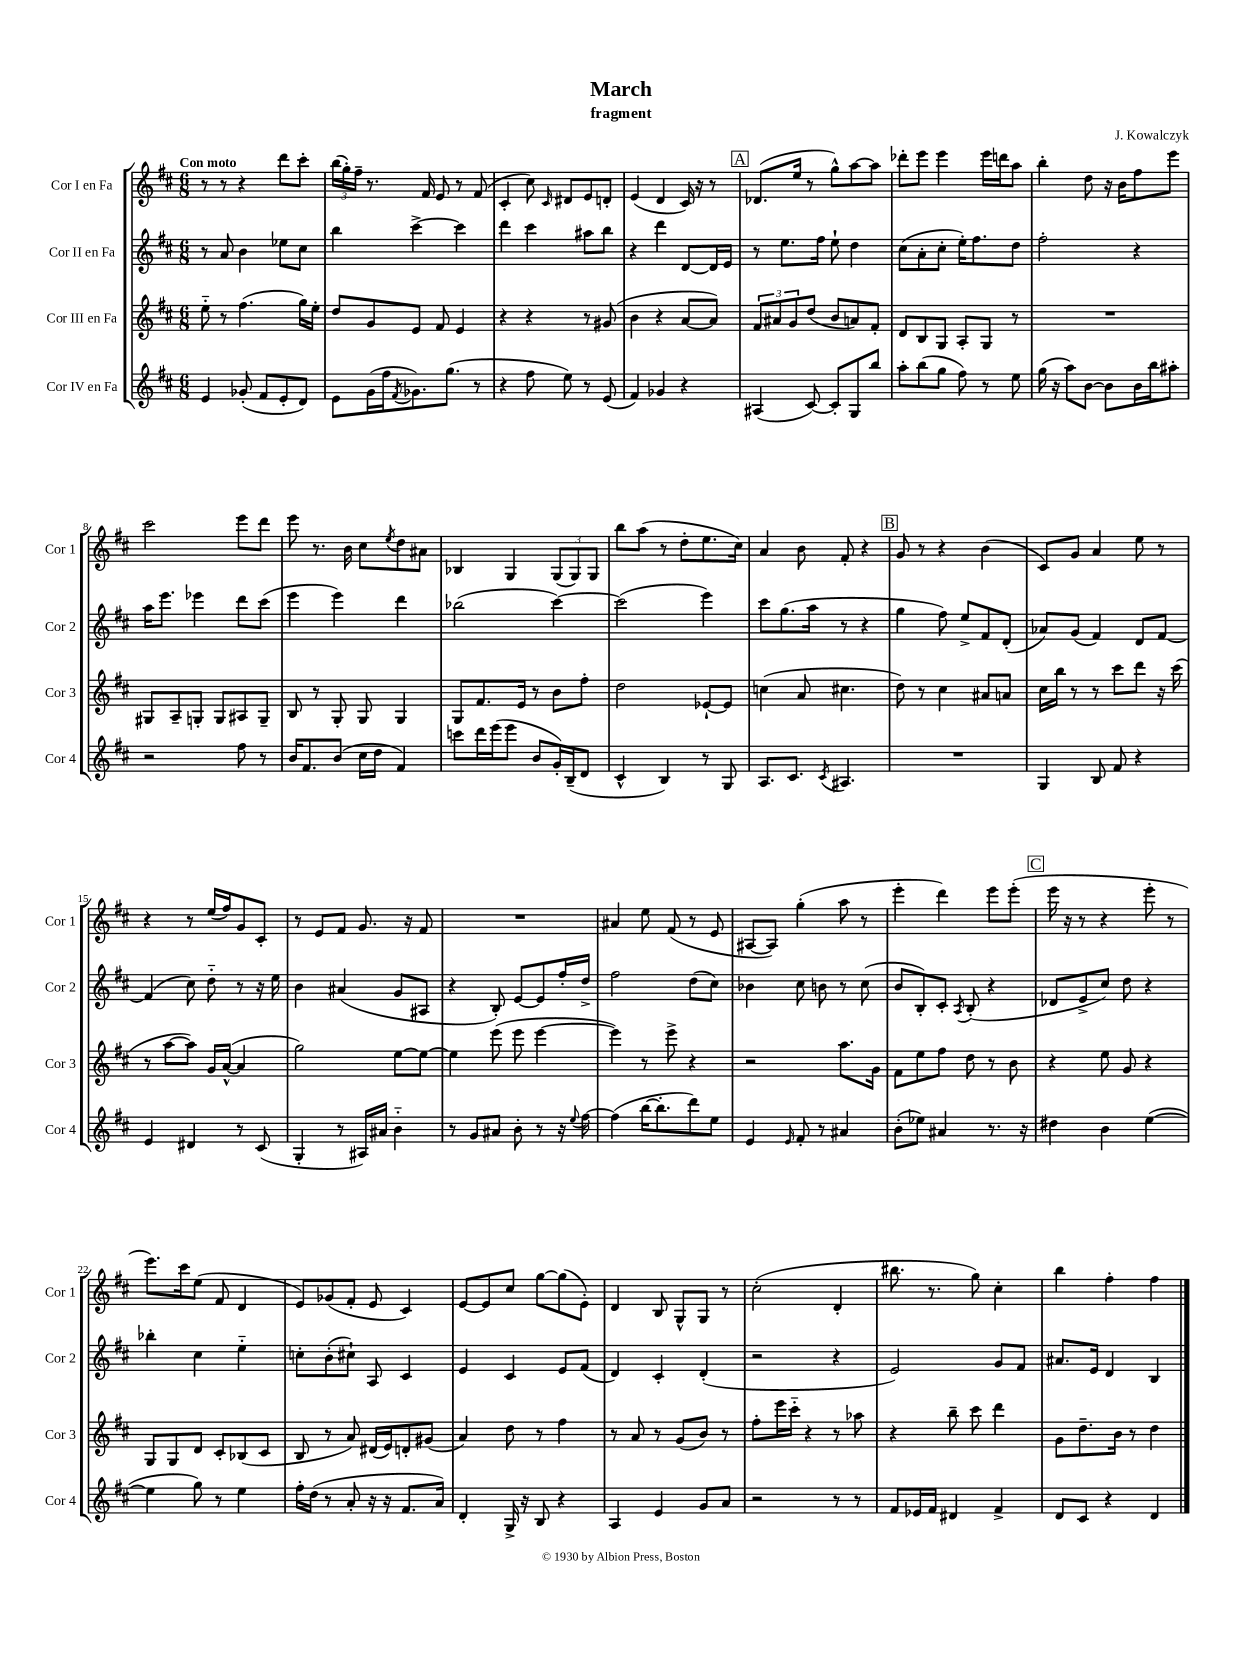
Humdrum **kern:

**kern	**kern	**kern	**kern
*part4	*part3	*part2	*part1
*staff4	*staff3	*staff2	*staff1
*I"Cor IV en Fa	*I"Cor III en Fa	*I"Cor II en Fa	*I"Cor I en Fa
*I'Cor 4	*I'Cor 3	*I'Cor 2	*I'Cor 1
*clefG2	*clefG2	*clefG2	*clefG2
*k[f#c#]	*k[f#c#]	*k[f#c#]	*k[f#c#]
*M6/8	*M6/8	*M6/8	*M6/8
=1	=1	=1	=1
!	!	!	!LO:TX:a:B:t=Con moto
4e/	8ee\	8r	8r
.	8r	8a/	8r
(8g-X'/	(4.ff#\	4b\	4r
8f#/L	.	.	.
8e'/	.	8ee-X\L	8ddd\L
8d/J)	16gg\LL)	8cc#\J	8ccc#'\J
.	16ee'\JJ	.	.
=2	=2	=2	=2
8e\L	8dd/L	4bb\	(24bb\LL
.	.	.	24gg'\)
.	.	.	24ff#~\JJ
(16g\L	8g/	.	8.r
16ff#\J	.	.	.
8qf#/	.	.	.
8.g-X\)	8e/J	[4ccc#^\	.
.	.	.	16f#/
.	8f#/	.	8e/
(8.gg\J	.	.	.
.	4e/	4ccc#\]	8r
8r	.	.	(8f#/
=3	=3	=3	=3
4r	4r	4ddd\	4c#'/
8ff#\	4r	4ccc#\	8cc#\)
.	.	.	16qqc#/
8ee\)	.	.	8d#X/L
8r	8r	8aa#X\L	8e/
(8e/	(8g#X/	8bb\J	8dn'/J
=4	=4	=4	=4
4f#/)	4b\	4r	(4e/
4g-X/	4r	4ddd\	4d/
4r	[8a/L	[8d/L	16c#/)
.	.	.	16r
.	8a/J])	16d/L]	8r
.	.	16e/JJ	.
!!LO:REH:place=s1:t=A
=5	=5	=5	=5
(4A#X/	12f#/L	8r	(8.d-X/L
.	12a#X/	.	.
.	.	8.ee\L	.
.	12g/	.	.
.	.	.	16ee/Jk
[8c#/)	(8dd/J	.	8r
.	.	16ff#\Jk	.
8c#'/L]	8b/L	8ee`\	8gg^^\L)
8G/	8an/)	4dd\	[8aa\
8bb/J	8f#'/J	.	8aa\J]
=6	=6	=6	=6
8aa'\L	8d/L	(8cc#\L	8ddd-X'\L
(8bb\	8B/	8a'\	8eee\J
8gg\J	8G/J	8cc#'\J	4eee\
8ff#\)	8A'/L	16ee'\KL)	.
.	.	8.ff#\	.
8r	8G/J	.	16eee\LL
.	.	.	16dddn\J
8ee\	8r	8dd\J	8aa\J
=7	=7	=7	=7
(16gg\	2.r	2ff#'\	4bb'\
16r	.	.	.
8aa\L)	.	.	.
[8b\J	.	.	8dd\
8b\L]	.	.	16r
.	.	.	16b\KL
16b\L	.	4r	8ff#\
16bb\J	.	.	.
8aa#X'\J	.	.	8eee\J
!!LO:LB:g=z
=8	=8	=8	=8
2r	8G#X/L	16aa\KL	2ccc#\
.	.	8.eee\J	.
.	8A~/	.	.
.	8Gn'/J	4eee-X\	.
.	8G/L	.	.
8ff#\	8A#X/	8ddd\L	8eee\L
8r	8G~/J	(8ccc#\J	8ddd\J
=9	=9	=9	=9
16b/KL	8B/	4eee\	8eee\
8.f#/	.	.	.
.	8r	.	8.r
(8b/J	8G'/	4eee\)	.
.	.	.	16b\
16cc#\LL	8G/	.	8cc#\L
16dd\JJ	.	.	.
.	.	.	8qee/
4f#/)	4G/	4ddd\	8dd\
.	.	.	8a#X\J
=10	=10	=10	=10
8cccn\L	8G/L	(2bb-X\	4B-X/
16ddd\L	8.f#/	.	.
(16eee\J	.	.	.
8eee\J	.	.	4G/
.	16e/Jk	.	.
8b/L	8r	.	.
16g'/L)	8b\L	[4ccc#\)	(12G/L
(16B~/J	.	.	.
.	.	.	12G/)
8d/J	8ff#'\J	.	.
.	.	.	12G/J
=11	=11	=11	=11
4c#^^/	2dd\	(2ccc#\]	8bb\L
.	.	.	(8aa\J
4B/)	.	.	8r
.	.	.	8dd'\L
8r	[8e-X`/L	4eee\)	8.ee\
8G/	8e-/J]	.	.
.	.	.	16cc#\Jk)
=12	=12	=12	=12
8.A/L	(4ccn\	8ccc#\L	4a/
.	.	(8.gg\	.
8.c#/J	.	.	.
.	8a/	.	8b\
.	.	16aa\Jk	.
8qc#/	.	.	.
4.A#X/	4.cc#X\	8r	8f#'/
.	.	4r	4r
!!LO:REH:place=s1:t=B
=13	=13	=13	=13
2.r	8dd\)	4gg\	8g/
.	8r	.	8r
.	4cc#\	8ff#\)	4r
.	.	8ee^/L	.
.	8a#X/L	8f#/	(4b\
.	8an/J	(8d'/J	.
=14	=14	=14	=14
4G/	16cc#\LL	8a-X/L)	8c#/L)
.	16bb\JJ	.	.
.	8r	(8g/J	8g/J
8B/	8r	4f#/)	4a/
8f#/	8ccc#\L	.	.
4r	8ddd\J	8d/L	8ee\
.	16r	[8f#/J	8r
.	(16ccc#\	.	.
!!LO:LB:g=z
=15	=15	=15	=15
4e/	8r	(4f#/]	4r
.	[8aa\L	.	.
4d#X/	8aa\J])	8cc#\)	8r
.	16g/LL	8dd\	(16ee/LL
.	([16a^^/JJ	.	16ff#/J)
8r	4a/]	8r	8g/
(8c#/	.	16r	8c#'/J
.	.	16ee\	.
=16	=16	=16	=16
4G'/	2gg\)	4b\	8r
.	.	.	8e/L
8r	.	(4a#X/	8f#/J
16A#X/LL)	.	.	8.g/
16a#X/JJ	.	.	.
4b\	[8ee\L	8g/L	.
.	.	.	16r
.	8ee\J_	8A#X/J	8f#/
=17	=17	=17	=17
8r	4ee\]	4r	2.r
8g/L	.	.	.
8a#X/J	(8eee\	8B'/)	.
8b'\	8eee\	[8e/L	.
8r	[4eee\	8e/]	.
16r	.	16ff#'/L	.
8qqee/	.	.	.
[16ff#\	.	16dd^/JJ	.
=18	=18	=18	=18
(4ff#\]	4eee\])	2ff#\	4a#X/
[16bb\KL	8r	.	8ee\
8.bb'\]	.	.	.
.	8eee^\	.	(8f#/
8ddd\)	4r	(8dd\L	8r
8ee\J	.	8cc#\J)	8e/
=19	=19	=19	=19
4e/	2r	4b-X\	[8A#X/L
.	.	.	8A#/J])
16qqe/	.	.	.
8f#'/	.	8cc#\	(4gg'\
8r	.	8bn\	.
4a#X/	8.aa\L	8r	8aa\
.	.	(8cc#\	8r
.	16g\Jk	.	.
=20	=20	=20	=20
(8b'\L	8f#\L	8b/L	4eee'\
8ee-X\J)	8ee\	8B'/)	.
4a#X/	8ff#\J	8c#'/J	4ddd\)
.	.	8qA/	.
.	8dd\	(8B'/	.
8.r	8r	4r	8eee\L
.	8b\	.	(8eee'\J
16r	.	.	.
!!LO:REH:place=s1:t=C
=21	=21	=21	=21
4dd#X\	4r	8d-X/L	16eee\
.	.	.	16r
.	.	8e^/	8r
4b\	8ee\	8cc#/J)	4r
.	8g/	8dd\	.
([4ee\	4r	4r	8eee'\
.	.	.	8r
!!LO:LB:g=z
=22	=22	=22	=22
4ee\]	8G/L	4bb-X'\	8.eee\L)
.	8G/	.	.
.	.	.	16ccc#\k
8gg\)	8d/J	4cc#\	(8ee\J
8r	8c#'/L	.	8f#/
4ee\	(8B-X/	4ee\	4d/
.	8c#/J	.	.
=23	=23	=23	=23
16ff#'\LL	8B/	8ccn'\L	8e/L)
(16dd\JJ	.	.	.
8r	8r	(8b'\	(8g-X/
8a'/	8a/)	8cc#X`\J)	8f#'/J
16r	(16d#X/LL	8A/	8e/
16r	16e/J)	.	.
8.f#/L	8dn'/	4c#/	4c#/)
.	(8g#X/J	.	.
16a/Jk)	.	.	.
=24	=24	=24	=24
4d'/	4a/)	4e/	[8e/L
.	.	.	8e/]
16G^/	8dd\	4c#/	8cc#/J
16r	.	.	.
8B/	8r	.	[8gg\L
4r	4ff#\	8e/L	(8gg\]
.	.	(8f#/J	8e'\J)
=25	=25	=25	=25
4A/	8r	4d/)	4d/
.	8a/	.	.
4e/	8r	4c#'/	8B/
.	(8g/L	.	8G^^/L
8g/L	8b/J)	(4d'/	8G/J
8a/J	8r	.	8r
=26	=26	=26	=26
2r	8ff#'\L	2r	(2cc#'\
.	16eee\L	.	.
.	16ccc#\JJ	.	.
.	4r	.	.
8r	8r	4r	4d'/
8r	8aa-X\	.	.
=27	=27	=27	=27
8f#/L	4r	2e/)	8.bb#X\
16e-X/L	.	.	.
16f#/JJ	.	.	8.r
4d#X/	8bb~\	.	.
.	8ccc#\	.	8gg\)
4f#^/	4ddd\	8g/L	4cc#'\
.	.	8f#/J	.
=28	=28	=28	=28
8d/L	8g\L	8.a#X/L	4bb\
8c#/J	8.dd~\	.	.
.	.	16e/Jk	.
4r	.	4d/	4ff#'\
.	16b\Jk	.	.
.	8r	.	.
4d/	4dd\	4B/	4ff#\
==	==	==	==
*-	*-	*-	*-
